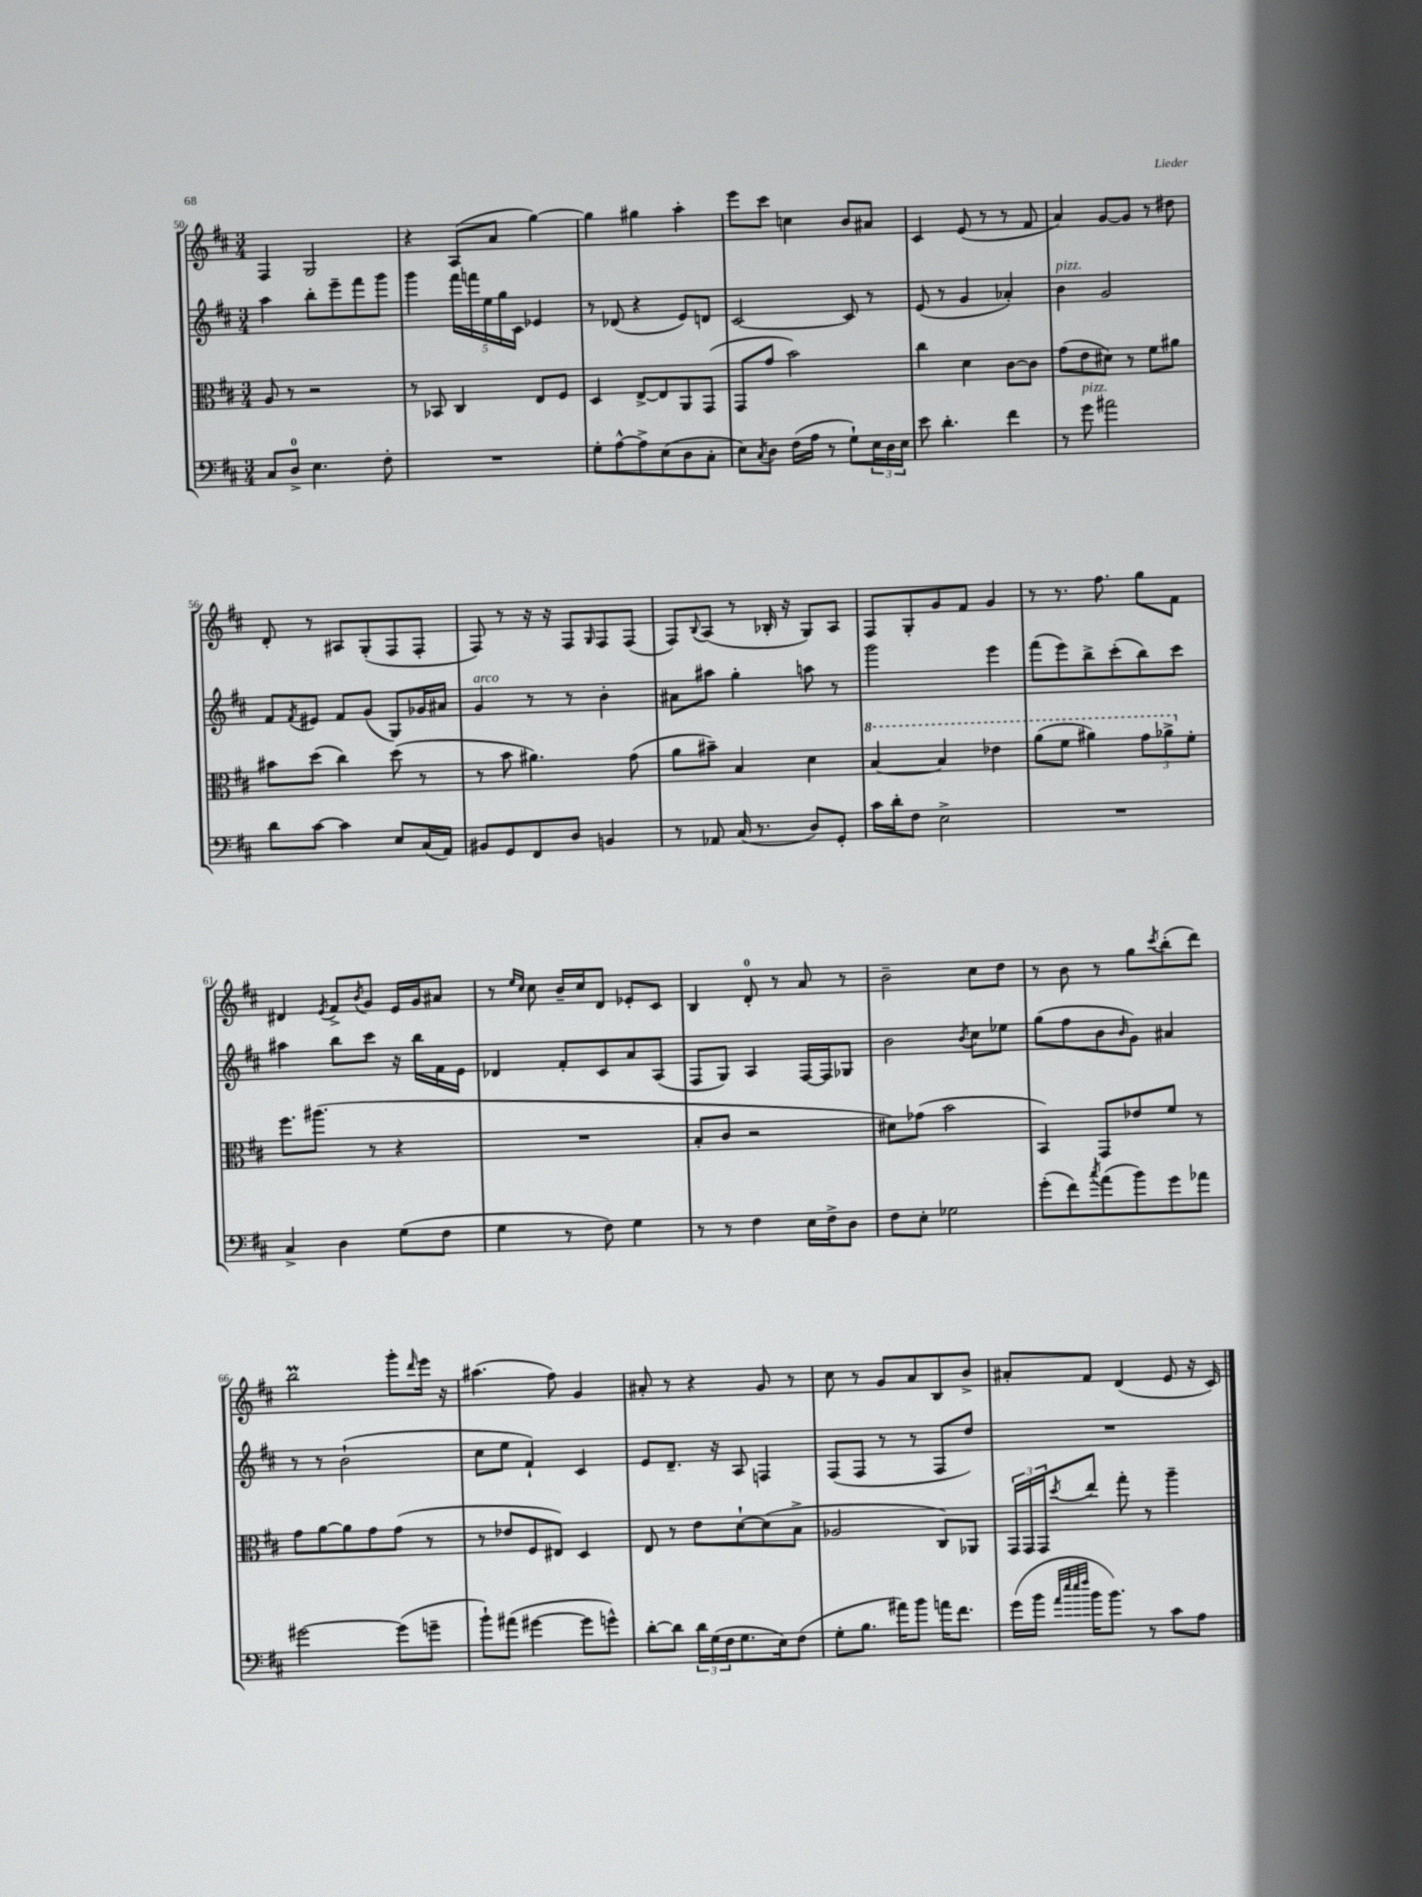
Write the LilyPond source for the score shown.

<<
\new StaffGroup <<
\new Staff = "s0" {
    \clef treble \key d \major \numericTimeSignature \time 3/4
    fis4 g2 |
    r4 a8( a'8 g''4~) |
    g''4 gis''4 a''4-. |
    e'''8 cis'''8 c''4 b'8 ais'8 |
    cis'4 e'8( r8 r8 fis'8 |
    a'4) g'8~ g'8 r8 dis''8 |
    d'8-. r8 ais8 g8-.( fis8 fis8-. |
    fis8) r8 r16 r16 fis8 \grace { g16 } fis8 fis8( |
    fis8) \appoggiatura { b8 } a8( r8 bes16-. r16 g8) a8 |
    fis8 g8-. g'8 fis'8 g'4 |
    r8 r8. fis''8. g''8 fis'8 |
    dis'4 \acciaccatura { e'8 } fis'8-> \acciaccatura { b'8 } g'8 e'16 g'16 ais'8 |
    r8 \grace { e''16 cis''16 } cis''8 b'16-- cis''16 d'8 ees'8-. cis'8 |
    b4 d'8-0-. r8 a'8 r8 |
    b'2-- cis''8 d''8 |
    r8 b'8 r8 g''8 \acciaccatura { cis'''8 } b''8-.( d'''8) |
    b''2\prall g'''8-. \grace { d'''16 } e'''16 r16 |
    ais''4.( fis''8) g'4 |
    ais'8-. r8 r4 g'8 r8 |
    cis''8 r8 g'8 a'8 b8 b'8-> |
    ais'8-. fis'8 d'4( e'8 r16 cis'16) \bar "|." |
}
\new Staff = "s1" {
    \clef treble \key d \major \numericTimeSignature \time 3/4
    a''4 b''8-. e'''8-- fis'''8 g'''8 |
    g'''4 \tuplet 5/4 { fis'''16 f'''16 e''16 g''16 cis'16 } ees'4 |
    r8 des'8( r4 e'8) d'8 |
    cis'2~ cis'8 r8 |
    e'8( r8 g'4 aes'4-.) |
    b'4^\markup { \italic "pizz." } g'2 |
    fis'8 \acciaccatura { fis'8 } eis'8 fis'8 g'8( g8) ges'16 ais'16 |
    g'4^\markup { \italic "arco" } r8 r8 b'4-. |
    ais'8 ais''8 g''4-. a''8 r8 |
    g'''2 e'''4 |
    fis'''8( e'''8) b''8-> cis'''8-.( b''8) cis'''8 |
    ais''4 b''8 cis'''8 r16 b''16 fis'16 e'16 |
    des'4 fis'8-. cis'8 a'8 a8( |
    fis8 g8) a4 fis16~ fis16 ges8 |
    b'2 \acciaccatura { b'8 } cis''8 ees''8 |
    g''8( fis''8 b'8 \grace { b'16 } g'8) ais'4 |
    r8 r8 b'2-!( |
    cis''8 e''8 fis'4-!) cis'4 |
    e'8 d'8.-- r16 a8 f4 |
    fis8( fis8 r8 r8 fis8 d''8) |
    R2. \bar "|." |
}
\new Staff = "s2" {
    \clef alto \key d \major \numericTimeSignature \time 3/4
    a8 r8 r2 |
    r8 bes,8 cis4 e8 fis8 |
    d4 e8~-> e8 a,8 g,8( |
    g,8 g'8 b'2) |
    cis''4 d'4 cis'8~ cis'8 |
    g'8( e'8 dis'8) r8 fis'8 ais'8 |
    bis'8 d''8( cis''4) d''8( r8 |
    r8 b'8 ais'4.) g'8( |
    a'8 bis'8--) b4 d'4 |
    \ottava #1 b'4~ b'4 ees''4 |
    a''8( fis''8 ais''4) \tuplet 3/2 { g''8 aes''8-> \ottava #0 fis'8-. } |
    fis''8. ais''8.( r8 r4 |
    R2. |
    b8-. cis'8 r2 |
    dis'8) ges'8( b'2 |
    b,4) g,8 ees'8 fis'8 r8 |
    g'8 a'8~ a'8 g'8 g'8( r8 |
    r8 ees'8 fis8 eis8) d4 |
    e8 r8 e'8 d'8~-! d'8( b8-> |
    aes2 cis8) aes,8 |
    \tuplet 3/2 { g,16 g,16 g,16 } \acciaccatura { d''8 } e''8 g''8-. r8 a''4-- \bar "|." |
}
\new Staff = "s3" {
    \clef bass \key d \major \numericTimeSignature \time 3/4
    cis8 d8-0-> e4. fis8-. |
    R2. |
    g8-. a8~-^ a8-> e8( d8 cis8-. |
    e8) \acciaccatura { cis8 } d8 fis16( a16 r8 g8-!) \tuplet 3/2 { e16 d16 e16 } |
    e'8 d'4.-. fis'4 |
    r8 g'8^\markup { \italic "pizz." } ais'2 |
    d'8 cis'8~ cis'4 e8 cis16( a,16) |
    bis,8 g,8 fis,8 d8 b,4 |
    r8 aes,8 cis16( r8. d8) g,8-. |
    cis'16 d'16-. fis8 e2-> |
    R2. |
    cis4-> d4 g8( fis8 |
    g4 r8 fis8) g4 |
    r8 r8 fis4 e16 fis16-> d8 |
    fis8 e8-. ges2 |
    g'8-.( fis'8) \acciaccatura { cis''8 } a'8( b'8) g'8 aes'8 |
    gis'2~ gis'8( g'8-- |
    b'8-!) ais'8( gis'4~ gis'8 g'8-^) |
    d'8~-. d'8 \tuplet 3/2 { d'16 g16( fis16 } g8. e16) fis8( |
    g8-. b8. ais'16) b'8 a'16 fis'8. |
    g'16( b'16 \grace { a'32 e''32 e''32 fis''32 } b'16 b'8.) r8 cis'8 a8 \bar "|." |
}
>>
>>
\layout { \context { \Score currentBarNumber = #50 } }
